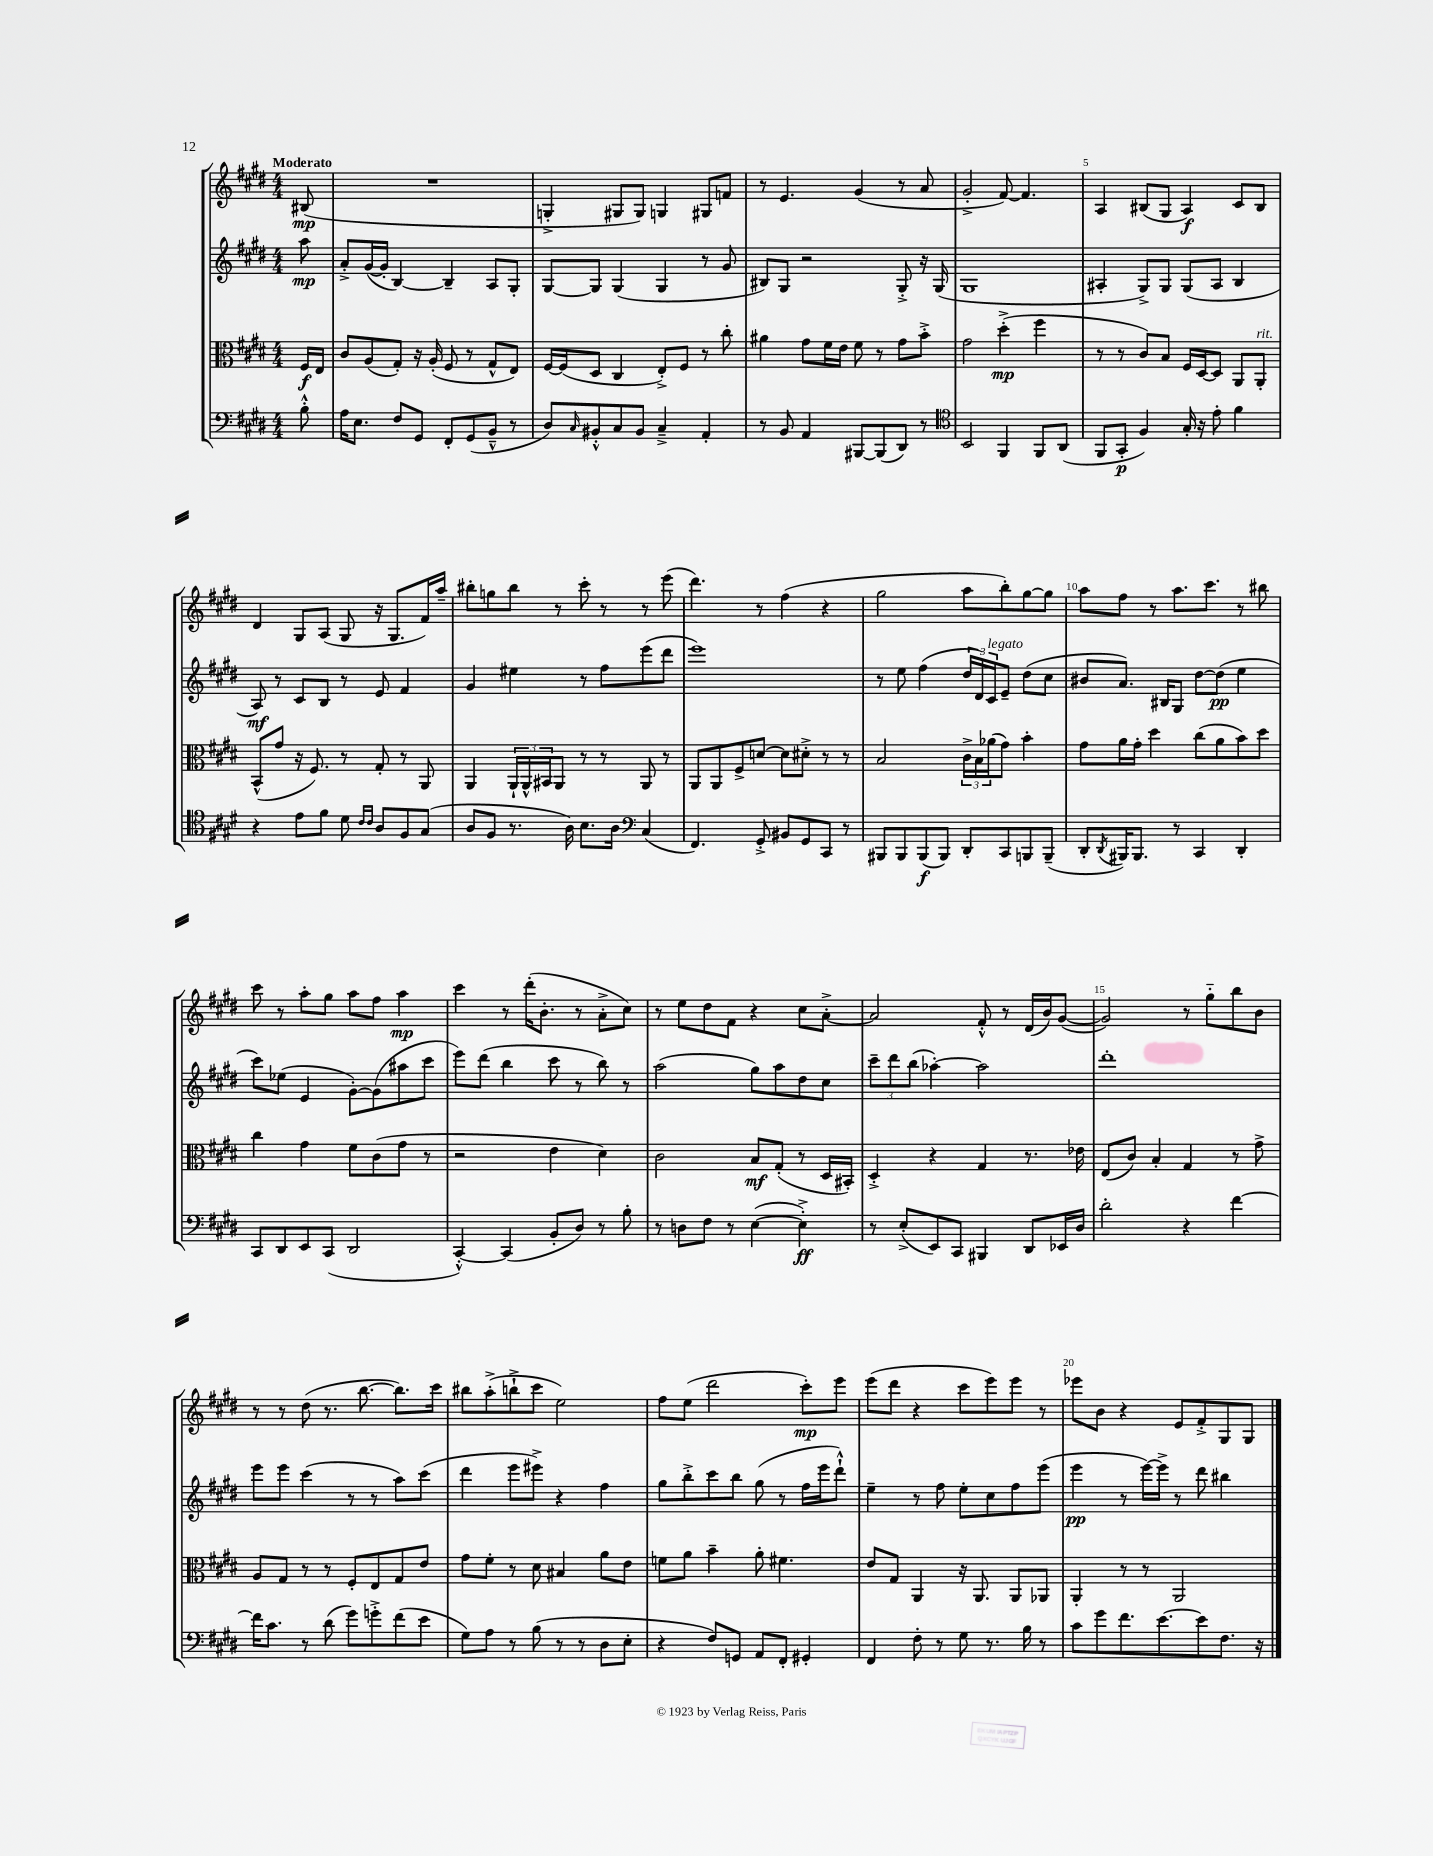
<<
\new StaffGroup <<
\new Staff = "s0" {
    \clef treble \key e \major \numericTimeSignature \time 4/4 \partial 8 \tempo "Moderato"
    bis8\mp( |
    R1 |
    g4-.-> gis8 gis8) g4 gis8 f'8 |
    r8 e'4. gis'4( r8 a'8 |
    gis'2-.-> fis'8~) fis'4. |
    a4 bis8( gis8 a4\f) cis'8 bis8 |
    dis'4 gis8 a8( gis8 r16 gis8. fis'16) a''16-- |
    bis''8-. g''8 bis''8 r8 cis'''8-. r8 r8 e'''8( |
    dis'''4.) r8 fis''4( r4 |
    gis''2 a''8 b''8-.) gis''8~ gis''8 |
    a''8 fis''8 r8 a''8. cis'''8. r8 bis''8 |
    cis'''8 r8 a''8-. gis''8 a''8 fis''8 a''4\mp |
    cis'''4 r8 dis'''16-.( b'8.-. r8 a'8-.-> cis''8) |
    r8 e''8 dis''8 fis'8 r4 cis''8 a'8~-.-> |
    a'2 fis'8-.-^ r8 dis'16( b'16) gis'8~( |
    gis'2) r8 gis''8-_ b''8 b'8 |
    r8 r8 dis''8( r8. b''8.~ b''8.) cis'''16 |
    bis''8 a''8-.->( b''8-!-> cis'''8 e''2) |
    fis''8 e''8( dis'''2 cis'''8-.\mp) e'''8 |
    e'''8( dis'''8 r4 cis'''8 e'''8) e'''8 r8 |
    ees'''8 b'8 r4 e'8 fis'8-.-> gis8 gis8 \bar "|." |
}
\new Staff = "s1" {
    \clef treble \key e \major \numericTimeSignature \time 4/4 \partial 8
    a''8\mp |
    a'8-.-> gis'16~( gis'16-. b4~) b4-- a8 gis8-. |
    gis8~ gis8 gis4( gis4 r8 gis'8 |
    bis8) gis8 r2 gis8-.-> r16 gis16( |
    gis1 |
    ais4-. gis8->) gis8 gis8( ais8 b4 |
    a8\mf) r8 cis'8 b8 r8 e'8 fis'4 |
    gis'4 eis''4 r8 fis''8 e'''8( dis'''8 |
    e'''1) |
    r8 e''8 fis''4( \tuplet 3/2 { dis''16 dis'16) cis'16^\markup { \italic "legato" } } e'8-- dis''8( cis''8 |
    bis'8 a'8.) bis16 gis8 dis''8~ dis''8\pp( e''4 |
    cis'''8) ees''8( e'4 gis'8~-.) gis'8( ais''8 cis'''8 |
    e'''8) dis'''8( b''4 cis'''8 r8 b''8) r8 |
    a''2( gis''8) a''8 dis''8 cis''8 |
    \tuplet 3/2 { cis'''8-- dis'''8 b''8( } aes''4~-.) aes''2 |
    dis'''1-. |
    e'''8 e'''8 cis'''4( r8 r8 a''8) cis'''8( |
    dis'''4 e'''8 eis'''8->) r4 fis''4 |
    gis''8 b''8-.-> cis'''8 b''8 gis''8( r8 fis''16 e'''16 dis'''8-!-^) |
    e''4-- r8 fis''8 e''8-. cis''8 fis''8 e'''8( |
    e'''4\pp r8 e'''16~) e'''16-> r8 dis'''8 bis''4 \bar "|." |
}
\new Staff = "s2" {
    \clef alto \key e \major \numericTimeSignature \time 4/4 \partial 8
    fis16\f e16 |
    cis'8 a8( gis8-.) r16 a16-.( fis8 r8 gis8-^ e8) |
    fis16~ fis16( dis8 cis4 e8-.->) fis8 r8 cis''8-. |
    ais'4 gis'8 fis'16 e'16 fis'8 r8 gis'8 b'8-.-> |
    gis'2 dis''4-.->\mp( fis''4 |
    r8 r8 cis'8) b8 fis16 dis16~ dis8 a,8 a,8-.^\markup { \italic "rit." } |
    b,8-^( gis'8 r16 fis8.) r8 gis8-. r8 a,8 |
    a,4 \tuplet 3/2 { a,16-! a,16-^ bis,16 } a,8 r8 r8 a,8 r8 |
    a,8 a,8 fis8-> d'8~ d'8 dis'8-.-> r8 r8 |
    b2 \tuplet 3/2 { cis'16-> b16 aes'16( } gis'8) b'4-. |
    gis'8 a'16 gis'16-. dis''4 cis''8( a'8 b'8) dis''8 |
    cis''4 gis'4 fis'8 cis'8( gis'8 r8 |
    r2 e'4 dis'4) |
    cis'2 b8\mf gis8-.( r8 dis16 bis,16-.) |
    dis4-.-> r4 gis4 r8. ees'16 |
    e8( cis'8) b4-. gis4 r8 gis'8-> |
    a8 gis8 r8 r8 fis8-. e8 gis8 e'8 |
    gis'8 fis'8-. r8 dis'8 bis4 a'8 e'8 |
    f'8 a'8 b'4-- a'8-. fis'4. |
    e'8 gis8 a,4 r16 a,8. a,8 aes,8 |
    a,4-. r8 r8 a,2 \bar "|." |
}
\new Staff = "s3" {
    \clef bass \key e \major \numericTimeSignature \time 4/4 \partial 8
    b8-.-^ |
    a16 e8. fis8 gis,8 fis,8-. gis,8( b,8---^ r8 |
    dis8) \grace { cis16 } bis,8-.-^ cis8 bis,8 cis4---> a,4-. |
    r8 b,8 a,4 bis,,8~ bis,,8( dis,8) r8 |
    \clef tenor b,2 fis,4 fis,8 a,8( |
    fis,8 gis,8-.\p fis4) gis16-. r16 e'8-. fis'4 |
    r4 e'8 fis'8 dis'8 \grace { cis'16 cis'16 } a8 fis8 gis8( |
    a8 fis8 r8. a16) b8. a16 \clef bass cis4( |
    fis,4.) gis,8-.-> bis,8 gis,8 cis,8 r8 |
    bis,,8 bis,,8 bis,,8\f( bis,,8) dis,8-. cis,8 b,,8 b,,8--( |
    dis,8-. \acciaccatura { dis,8 } bis,,16) bis,,8. r8 cis,4 dis,4-. |
    cis,8 dis,8 e,8 cis,8( dis,2 |
    cis,4~-.-^) cis,4( b,8-. dis8) r8 b8-. |
    r8 d8 fis8 r8 e4~( e4-.->\ff) |
    r8 e8-.->( e,8) cis,8 bis,,4 dis,8 ees,16 dis16 |
    dis'2-. r4 fis'4~ |
    fis'16 cis'8. r8 dis'8( gis'8) g'8-.-> fis'8( e'8 |
    gis8) a8 r8 b8( r8 r8 dis8 e8-. |
    r4 fis8) g,8 a,8 fis,8-. gis,4-. |
    fis,4 fis8-. r8 gis8 r8. b16 r8 |
    cis'8 gis'8 fis'8. e'8.~ e'8 fis8. r16 \bar "|." |
}
>>
>>
\layout { \context { \Score \override BarNumber.break-visibility = ##(#f #t #t) barNumberVisibility = #(every-nth-bar-number-visible 5) } }
